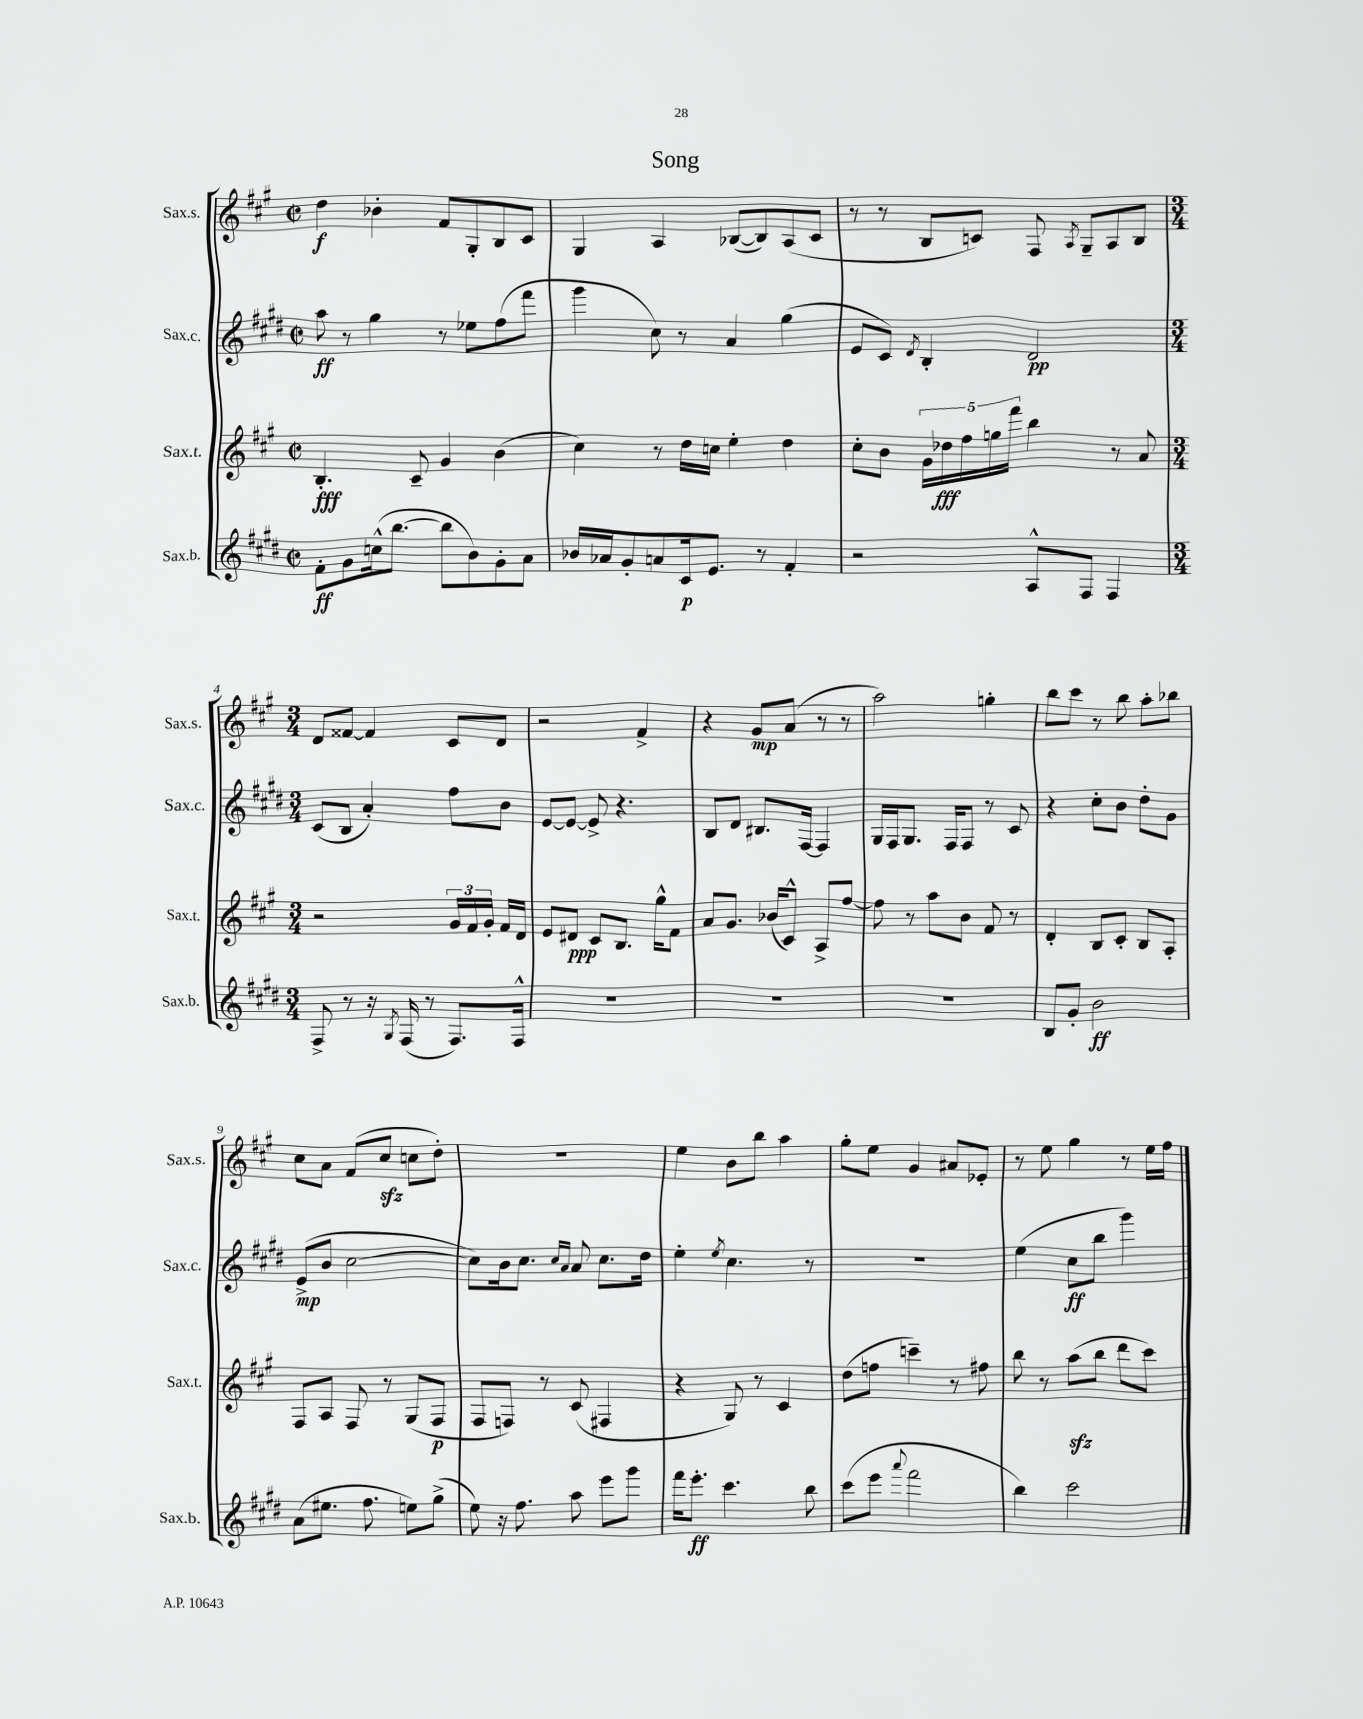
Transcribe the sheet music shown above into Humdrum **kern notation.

**kern	**kern	**kern	**kern
*staff4	*staff3	*staff2	*staff1
*clefG2	*clefG2	*clefG2	*clefG2
*k[f#c#g#d#]	*k[f#c#g#]	*k[f#c#g#d#]	*k[f#c#g#]
*M2/2	*M2/2	*M2/2	*M2/2
*met(c|)	*met(c|)	*met(c|)	*met(c|)
8f#'\L	4.B'/	8aa\	4dd\
8g#\	.	8r	.
(16cc^^\k	.	4gg#\	4b-'\
[8.bb\J	.	.	.
.	8c#~/	.	.
8bb\]L	4g#/	8r	8f#/L
8b\)	.	8ee-\L	8G#'/
8g#'\	(4b\	(8ff#\	8B/
8a\J	.	8fff#\J	8c#/J
=	=	=	=
16b-/LL	4cc#\)	4ggg#\	4G#/
16a-/J	.	.	.
8g#'/	.	.	.
8a/	8r	8cc#\)	4A/
16c#/k	16dd\LL	8r	.
8.e/J	16cc\JJ	.	.
.	4ee'\	4a/	([8B-/L
8r	.	.	8B-/])
4f#'/	4dd\	(4gg#\	(8A/
.	.	.	8c#/J
=	=	=	=
2r	8cc#'\L	8e/L	8r
.	8b\J	8c#/J)	8r
.	.	8qd#/	.
.	20g#\LL	4B'/	8B/L
.	20dd-\	.	.
.	20ff#\	.	.
.	.	.	8c/J)
.	20gg\	.	.
.	20fff#\JJ	.	.
8A^^/L	4bb\	2d#/	8F#/
.	.	.	8qA/
8F#/J	.	.	8G#~/L
4F#/	8r	.	8A/
.	8a/	.	8B/J
=	=	=	=
*M3/4	*M3/4	*M3/4	*M3/4
8F#^/	2r	(8c#/L	8d/L
8r	.	8B/J	[8f##/J
16r	.	4a'/)	4f##/]
8qG#/	.	.	.
(16F#/	.	.	.
8r	.	.	.
8.F#/L)	24g#/LL	8ff#\L	8c#/L
.	24f#/	.	.
.	24g#'/JJ	.	.
.	16f#/LL	8b\J	8d/J
16F#^^/Jk	16d/JJ	.	.
=	=	=	=
2.r	8e/L	[8e/L	2r
.	8d#/J	8e/_J	.
.	8c#/L	8e^/]	.
.	8.B/J	4.r	.
.	.	.	4f#^/
.	16gg#^^\LK	.	.
.	8f#\J	.	.
=	=	=	=
2.r	8a/L	8B/L	4r
.	8.g#/J	8d#/J	.
.	.	8.B#/L	8g#/L
.	(16b-/LK	.	.
.	8c#^^/J)	.	(8a/J
.	.	[16F#/Jk	.
.	8A^/L	4F#/]	8r
.	[8ff#/J	.	8r
=	=	=	=
2.r	8ff#\]	16G#/LL	2aa\)
.	.	16F#/J	.
.	8r	8.G#/J	.
.	8aa\L	.	.
.	.	16F#/LK	.
.	8b\J	8F#/J	.
.	8f#/	8r	4gg'\
.	8r	8c#/	.
=	=	=	=
8B/L	4d'/	4r	8bb\L
8g#'/J	.	.	8ccc#\J
2b\	8B/L	8cc#'\L	8r
.	8c#'/J	8b\J	8bb\
.	8B/L	8dd#'\L	8aa'\L
.	8A'/J	8g#\J	8bb-\J
=	=	=	=
(8a\L	8F#/L	(8e^/L	8cc#\L
8.ee#\J	8A/J	8b/J	8a\J
.	8F#/	[2cc#\	(8f#/L
8.ff#\	.	.	.
.	8r	.	8cc#/J
8ee\L)	(8G#/L	.	8cc\L
(8gg#^\J	8F#/J	.	8dd'\J)
=	=	=	=
8ee\)	8F#/L	8cc#\]L)	2.r
16r	8F/J)	16b\k	.
8.ff#\	.	8.cc#\J	.
.	8r	.	.
.	.	16qqcc#/LL	.
.	.	16qqa/JJ	.
8aa\	(8c#/	8a/	.
8eee\L	4F#/	8.cc#\L	.
8ggg#\J	.	.	.
.	.	16dd#\Jk	.
=	=	=	=
16fff#\LK	4r	4ee'\	4ee\
8.eee'\J	.	.	.
.	.	8qee/	.
4.ccc#\	8G#/)	4.cc#\	8b\L
.	8r	.	8bb\J
.	4c#/	.	4aa\
8bb\	.	8r	.
=	=	=	=
(8ccc#\L	(8dd\L	2.r	8gg#'\L
8eee\J	8ff\J	.	8ee\J
8qqaaa/	.	.	.
2fff#\	4ccc~\)	.	4g#/
.	8r	.	8a#/L
.	8ff#\	.	8e-'/J
=	=	=	=
4bb\)	8bb\	(4ee\	8r
.	8r	.	8ee\
2ccc#\	(8aa\L	8cc#\L	4gg#\
.	8bb\J	8bb\J	.
.	8ddd\L	4ggg#\)	8r
.	8ccc#\J)	.	16ee\LL
.	.	.	16ff#\JJ
==	==	==	==
*-	*-	*-	*-
